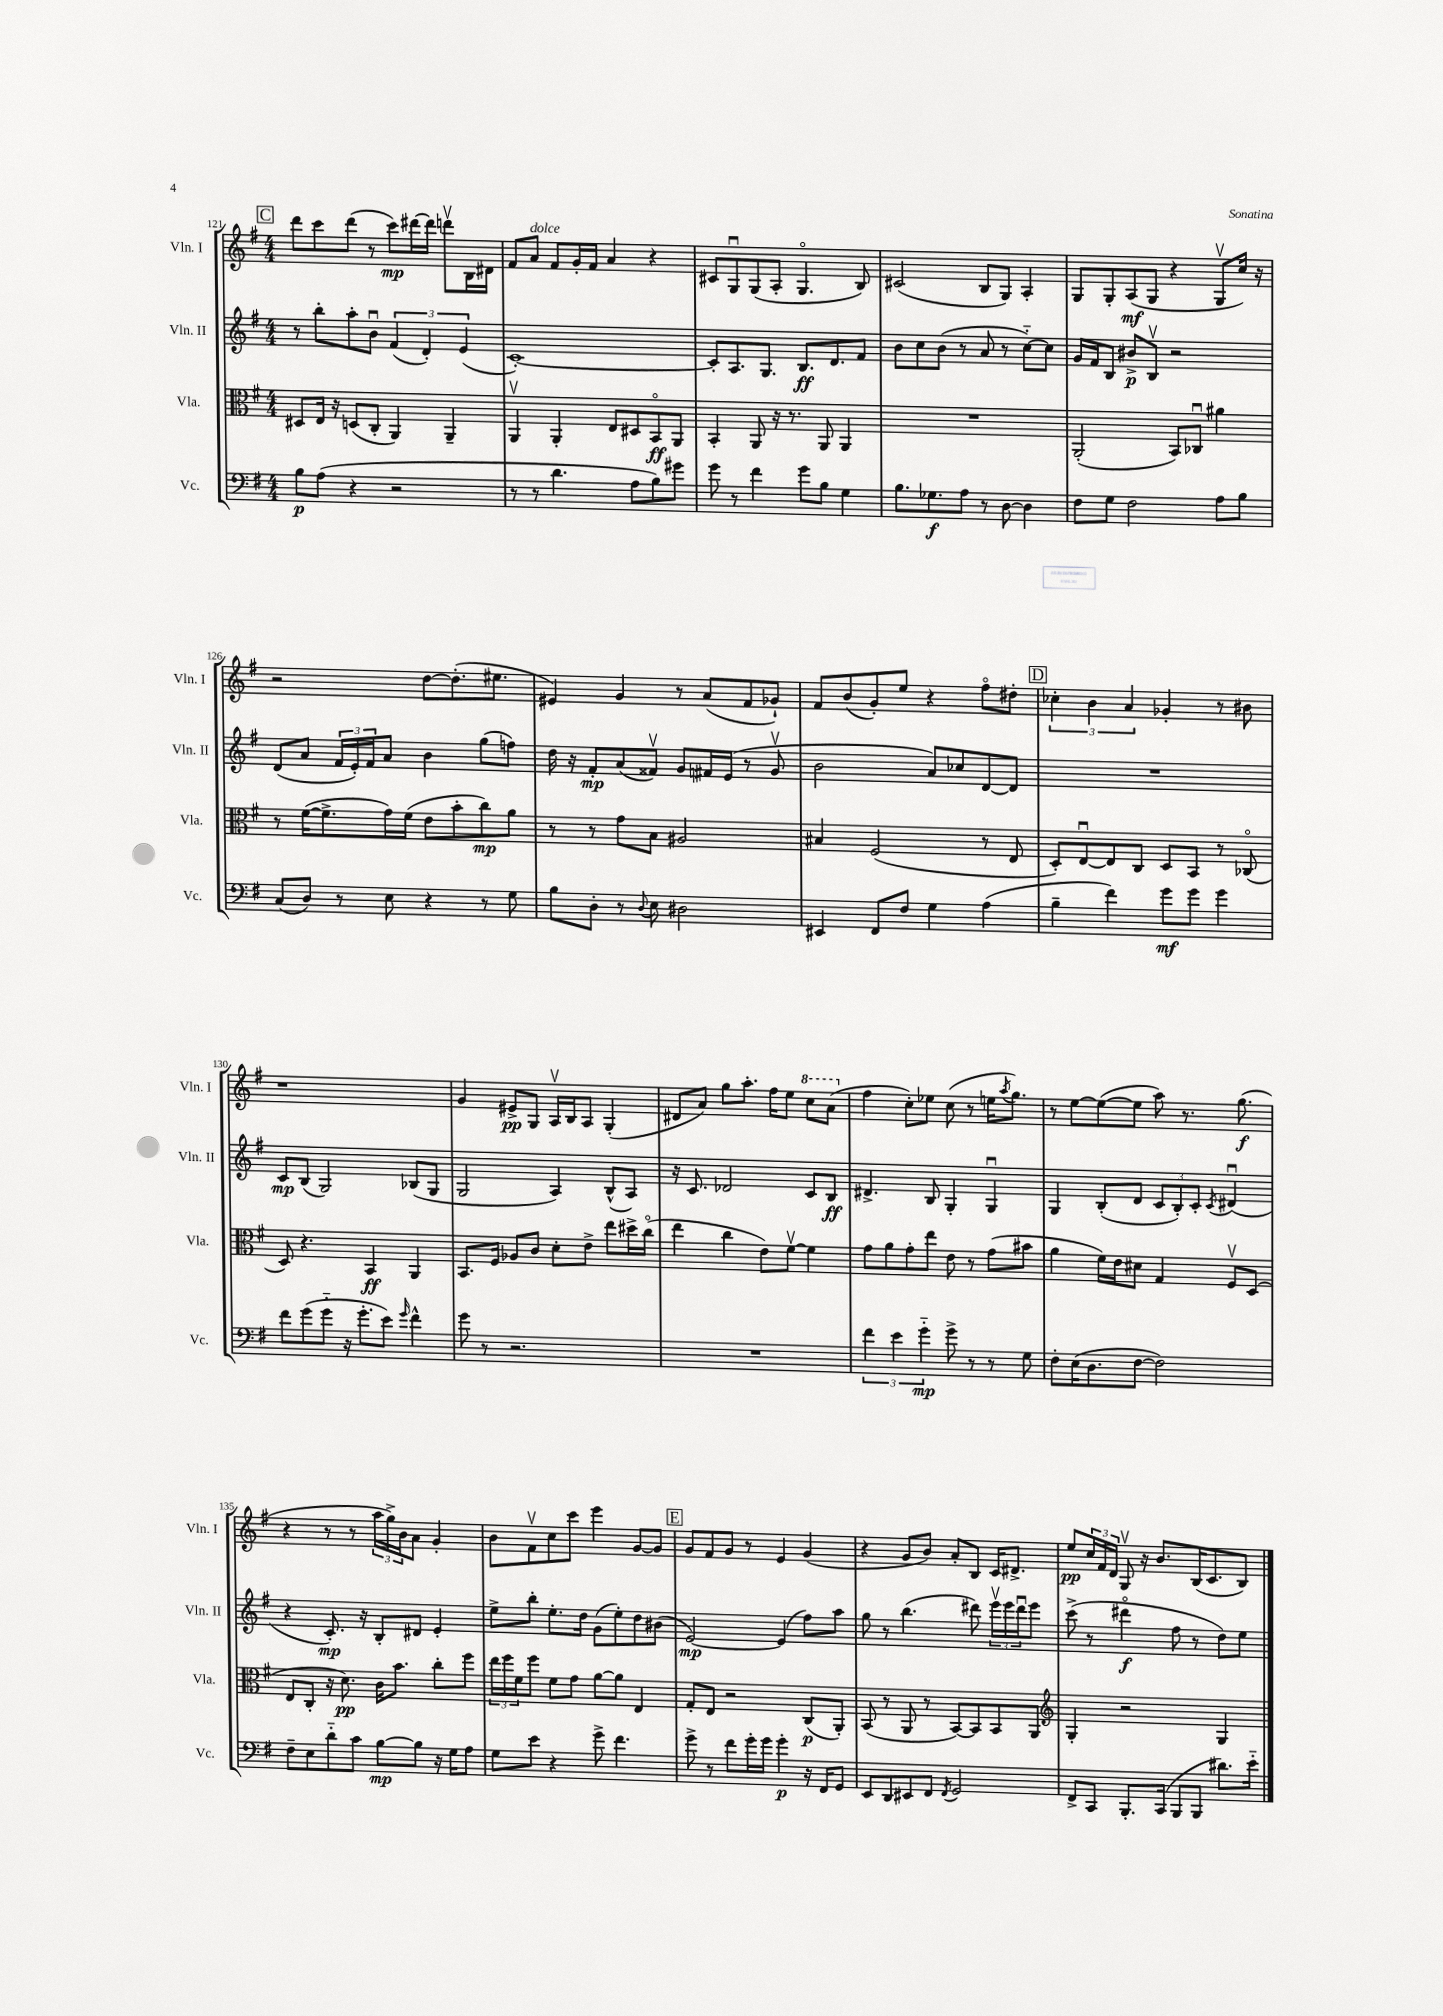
<<
\new StaffGroup <<
\new Staff = "s0" \with { instrumentName = "Vln. I" shortInstrumentName = "Vln. I" } {
    \clef treble \key g \major \numericTimeSignature \time 4/4
    \mark \markup { \box "C" } d'''8 c'''8 d'''8( r8 c'''8\mp) dis'''16~ dis'''16 d'''8\upbow b16 dis'16 |
    fis'8 a'8^\markup { \italic "dolce" } fis'8 g'16-. fis'16 a'4 r4 |
    cis'8 g8\downbow g8( a8-. g4.\flageolet b8) |
    cis'2( b8 g8) a4-. |
    g8 g8-. a8\mf( g8 r4 g8\upbow c''16) r16 |
    r2 d''8~ d''8.-.( eis''8. |
    eis'4) g'4 r8 a'8( fis'8 ges'8-!) |
    fis'8 b'8( g'8-.) e''8 r4 fis''8\flageolet dis''8-. |
    \mark \markup { \box "D" } \tuplet 3/2 { ces''4-. b'4 a'4 } ges'4-. r8 bis'8 |
    r1 |
    g'4 eis'8->\pp g8 a16\upbow b16 a8 g4-.( |
    dis'8 a'8) g''8 a''8.-. fis''16 e''8 \ottava #1 c'''8 a''8( \ottava #0 |
    fis''4 c''8-.) ees''8 c''8( r8 e''16 \acciaccatura { a''8 } g''8.) |
    r8 e''8~ e''8~( e''8 a''8) r8. g''8.\f( |
    r4 r8 r8 \tuplet 3/2 { a''16 g''16->) b'16 } a'8 g'4-. |
    b'8 fis'8\upbow c''8 c'''8 e'''4 g'8~ g'8 |
    \mark \markup { \box "E" } g'8 fis'8 g'8 r8 e'4 g'4( |
    r4 g'8 b'8) a'8-. b8 c'16 dis'8.-> |
    e''8\pp \tuplet 3/2 { c''16 fis'16 d'16 } g8\upbow r16 b'8. b16( c'8. b8) \bar "|." |
}
\new Staff = "s1" \with { instrumentName = "Vln. II" shortInstrumentName = "Vln. II" } {
    \clef treble \key g \major \numericTimeSignature \time 4/4
    \mark \markup { \box "C" } r8 b''8-. a''8-. b'8\downbow \tuplet 3/2 { fis'4( d'4-.) e'4( } |
    c'1~-.) |
    c'8-. a8. g8. b8.\ff d'8. fis'8 |
    b'8 c''8 b'8( r8 a'8 r8 c''8~-_) c''8 |
    g'16 fis'16 b8 bis'8->\p b8\upbow r2 |
    d'8( a'8 \tuplet 3/2 { fis'16 e'16-.) fis'16 } a'8 b'4 g''8( f''8) |
    d''16 r16 fis'8-.\mp a'8( fisis'8\upbow) g'8 fis'16 e'16( r8 g'8\upbow |
    b'2 a'8) ces''8 d'8~ d'8 |
    \mark \markup { \box "D" } R1 |
    c'8\mp b8( g2) bes8( g8 |
    g2 a4) b8-^( a8) |
    r16 c'8. des'2 c'8 b8\ff |
    dis'4.-> b8 g4-. g4\downbow |
    g4 b8-.( d'8 \tuplet 3/2 { c'8 b8-.) c'8-. } \acciaccatura { c'8 } dis'4\downbow( |
    r4 c'8.-.\mp) r16 b8-. dis'8 e'4-. |
    e''8-> b''8-. e''8.-. d''16 g'8( e''8-.) d''8 bis'8( |
    \mark \markup { \box "E" } e'2~\mp) e'4( fis''8) a''8 |
    g''8 r8 b''4.( dis'''8) \tuplet 3/2 { e'''16\upbow e'''16 dis'''16\downbow } e'''8 |
    c'''8->( r8 dis'''4\flageolet\f fis''8 r8 d''8) e''8 \bar "|." |
}
\new Staff = "s2" \with { instrumentName = "Vla." shortInstrumentName = "Vla." } {
    \clef alto \key g \major \numericTimeSignature \time 4/4
    \mark \markup { \box "C" } dis8 e16 r16 d8( c8-. a,4) a,4-- |
    a,4\upbow a,4-. e8 dis8 b,8\flageolet\ff a,8 |
    b,4-. a,8 r16 r8. a,8 a,4 |
    R1 |
    a,2-.( b,8) ces8\downbow ais'4 |
    r8 fis'16~( fis'8.-> g'16) fis'16( e'8 b'8-. c''8\mp) a'8 |
    r8 r8 g'8 b8 ais2 |
    bis4 fis2( r8 e8 |
    \mark \markup { \box "D" } d8-.) e8~\downbow e8 c8 d8 b,8 r8 ces8\flageolet( |
    d8) r4. b,4\ff a,4 |
    b,8. fis16 aes8 c'8 d'8-. e'8-> e''8 dis''16-> c''16\flageolet( |
    e''4 c''4 e'8) fis'8~\upbow fis'4 |
    g'8 a'8 g'8-. e''8 e'8 r8 g'8( bis'8 |
    a'4 fis'16) e'16 dis'8 g4 fis8\upbow d8( |
    e8 c8-. r16 d'8.\pp) c'16 b'8. c''8-. fis''8 |
    \tuplet 3/2 { e''16 fis''16 fis'16 } fis''8 fis'8 g'8 a'8~ a'8 e4 |
    \mark \markup { \box "E" } g8-. e8 r2 c8\p( a,8-.) |
    b,8( r8 a,8 r8 b,8~) b,8 b,8 a,8 |
    \clef treble g4-. r2 g4 \bar "|." |
}
\new Staff = "s3" \with { instrumentName = "Vc." shortInstrumentName = "Vc." } {
    \clef bass \key g \major \numericTimeSignature \time 4/4
    \mark \markup { \box "C" } b8\p a8( r4 r2 |
    r8 r8 d'4. a8 b8) gis'8 |
    g'8 r8 fis'4 g'8 b8 g4 |
    b8. ges8.\f a8 r8 d8~ d4 |
    fis8 g8 fis2 a8 b8 |
    c8( d8) r8 e8 r4 r8 g8 |
    b8 d8-. r8 \appoggiatura { d8 } e8 dis2 |
    eis,4 fis,8 fis8 g4 a4( |
    \mark \markup { \box "D" } b4-- fis'4) g'8\mf g'8 g'4 |
    fis'8 g'8( g'8-_ r16 g'8.-. e'8) \grace { g'16 } fis'4-^ |
    g'8 r8 r2. |
    R1 |
    \tuplet 3/2 { fis'4 e'4 g'4-_\mp } g'8-> r8 r8 g8 |
    fis8-. e16( d8. fis8~ fis2) |
    fis8-- e8 d'8-_ c'8 b8~\mp b8 r16 g16 a8 |
    g8 e'8 r4 g'8-> fis'4. |
    \mark \markup { \box "E" } g'8-> r8 fis'8 g'16-. g'16 g'4-.\p r16 fis,16 g,8 |
    e,8 d,8 eis,8 fis,8 \acciaccatura { fis,8 } g,2 |
    fis,8-> c,8 b,,8.-. c,16( b,,8 b,,8 dis'8.) e'16-_ \bar "|." |
}
>>
>>
\layout { \context { \Score currentBarNumber = #121 } }
